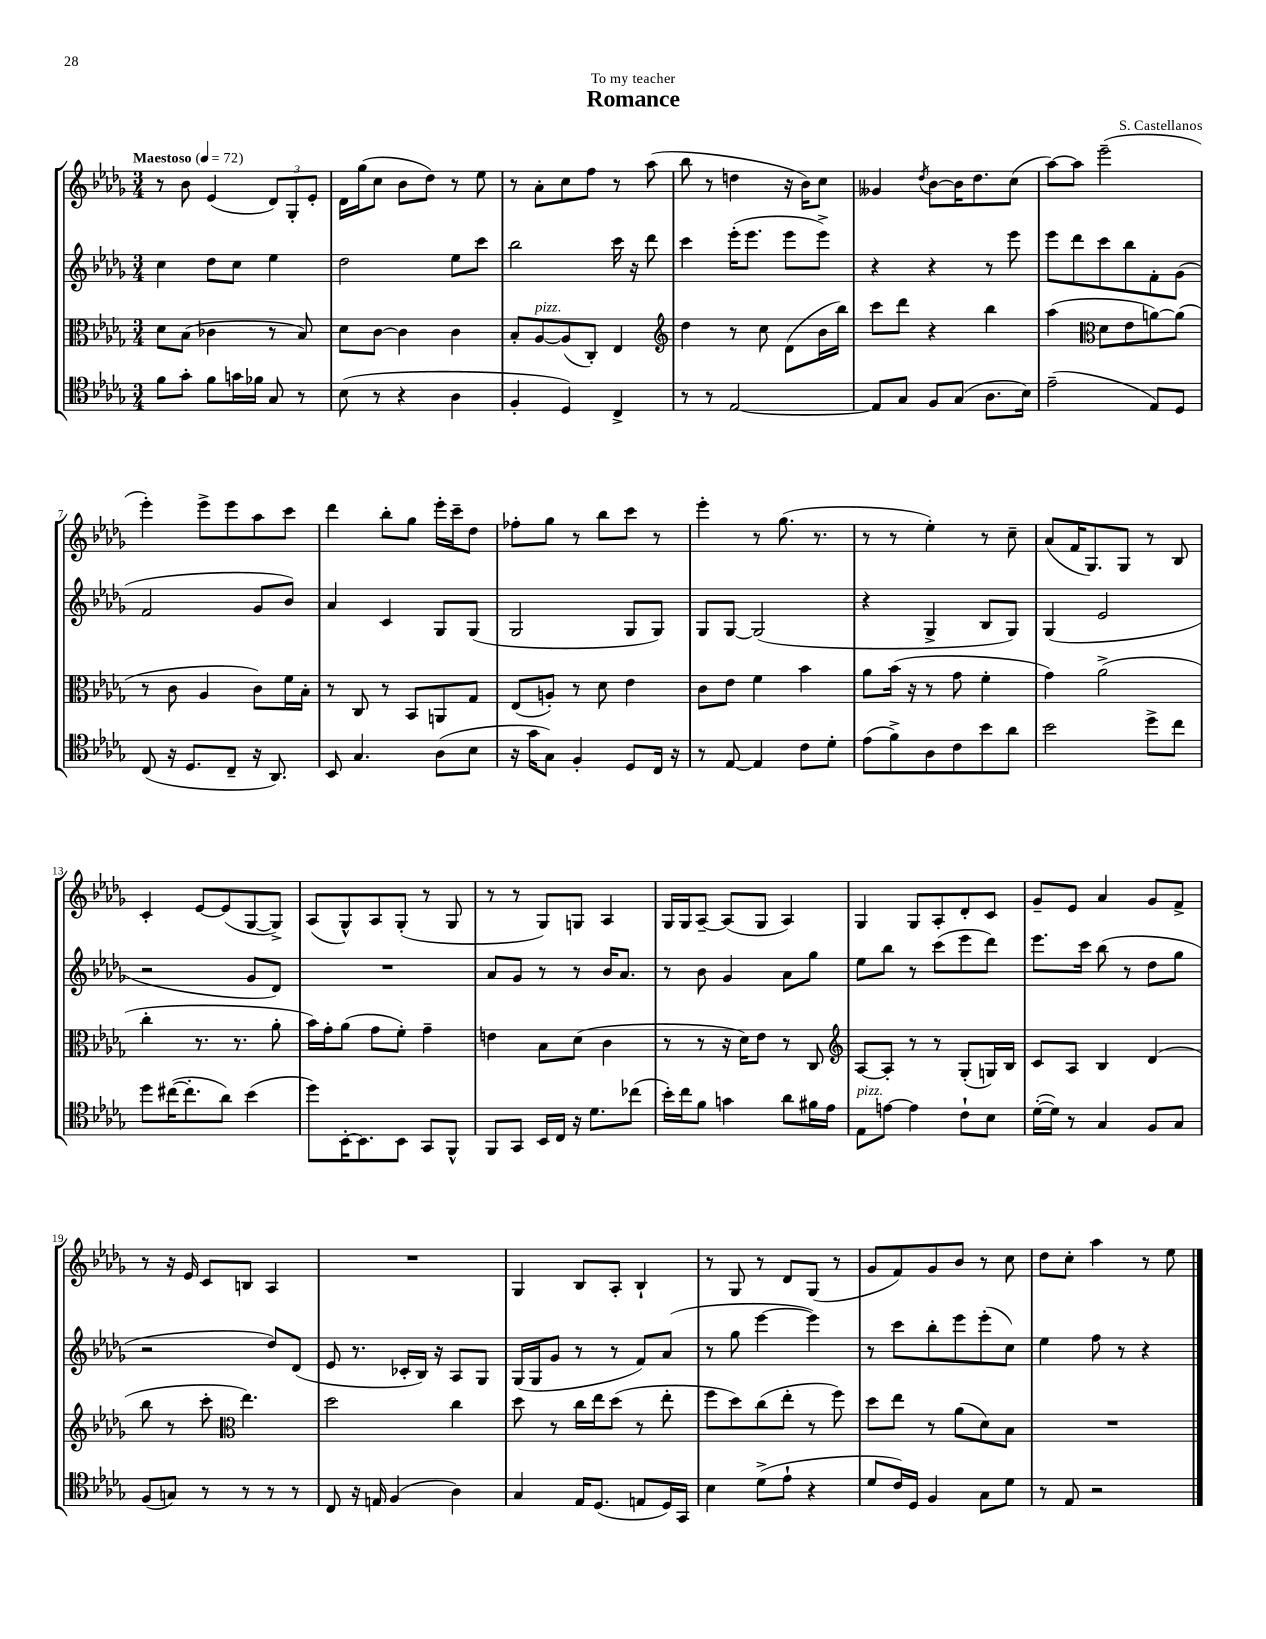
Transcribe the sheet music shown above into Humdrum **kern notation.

**kern	**kern	**kern	**kern
*part4	*part3	*part2	*part1
*staff4	*staff3	*staff2	*staff1
*clefC4	*clefC3	*clefG2	*clefG2
*k[b-e-a-d-g-]	*k[b-e-a-d-g-]	*k[b-e-a-d-g-]	*k[b-e-a-d-g-]
*M3/4	*M3/4	*M3/4	*M3/4
*MM72	*MM72	*MM72	*MM72
=1	=1	=1	=1
!	!	!	!LO:TX:a:B:t=Maestoso
8f\L	8d-\L	4cc\	8r
8g-'\J	(8B-\J	.	8b-\
8f\L	4c-X\	8dd-\L	(4e-/
16gn\L	.	8cc\J	.
16f-X\JJ	.	.	.
8G-/	8r	4ee-\	12d-/L)
.	.	.	12G-'/
8r	8B-/)	.	.
.	.	.	12e-'/J
=2	=2	=2	=2
(8B-\	8d-\L	2dd-\	16d-\LL
.	.	.	(16gg-\J
8r	[8c\J	.	8cc\J
4r	4c\]	.	8b-\L
.	.	.	8dd-\J)
4A-\	4c\	8ee-\L	8r
.	.	8ccc\J	8ee-\
=3	=3	=3	=3
4F'/	8B-'/L	2bb-\	8r
!	!LO:TX:a:i:t=pizz.	!	!
.	[8A-/	.	8a-'\L
4D-/)	(8A-/]	.	8cc\
.	8C'/J)	.	8ff\J
4C^/	4E-/	16ccc\	8r
.	.	16r	.
.	.	8ddd-\	(8aa-\
=4	=4	=4	=4
*	*clefG2	*	*
8r	4dd-\	4ccc\	8bb-\
8r	.	.	8r
[2E-/	8r	(16eee-'\KL	4ddn\
.	.	8.eee-\J	.
.	8cc\	.	.
.	(8d-\L	8eee-\L	16r
.	.	.	16b-\KL)
.	16b-\L	8eee-^\J)	8cc\J
.	16bb-\JJ)	.	.
=5	=5	=5	=5
8E-/L]	8ccc\L	4r	4g--X/
8G-/J	8ddd-\J	.	.
.	.	.	8qdd-/
8F/L	4r	4r	[8b-\L
(8G-/J	.	.	16b-\K]
.	.	.	8.dd-\
8.A-\L	4bb-\	8r	.
.	.	8eee-\	(8cc\J
16B-\Jk)	.	.	.
=6	=6	=6	=6
(2e-~\	(4aa-\	8eee-\L	[8aa-\L)
.	.	8ddd-\	8aa-\J]
*	*clefC3	*	*
.	8d-\L	8ccc\	(2eee-~\
.	8e-\	8bb-\	.
8E-/L)	[8an\)	8f'\	.
8D-/J	(8a\J]	(8g-\J	.
!!LO:LB:g=z
=7	=7	=7	=7
(8C/	8r	2f/	4eee-'\)
16r	8c\	.	.
8.D-/L	.	.	.
.	4A-/	.	8eee-^\L
8C~/J	.	.	8eee-\
16r	8c\L)	8g-/L	8aa-\
8.AA-/)	.	.	.
.	16f\L	8b-/J)	8ccc\J
.	16B-'\JJ	.	.
=8	=8	=8	=8
8BB-/	8r	4a-/	4ddd-\
4.G-/	8C/	.	.
.	8r	4c/	8bb-'\L
.	8BB-/L	.	8gg-\J
(8A-\L	8AAn/	8G-/L	16eee-'\LL
.	.	.	16ccc~\J
8B-\J	8G-/J	(8G-/J	8dd-\J
=9	=9	=9	=9
16r	(8E-/L	2G-/	8ff-X'\L
16g-\KL	.	.	.
8G-\J)	8An'/J)	.	8gg-\J
4F'/	8r	.	8r
.	8d-\	.	8bb-\L
8D-/L	4e-\	8G-/L	8ccc\J
16C/Jk	.	8G-/J)	8r
16r	.	.	.
=10	=10	=10	=10
8r	8c\L	8G-/L	4eee-'\
[8E-/	8e-\J	[8G-/J	.
4E-/]	4f\	(2G-/]	8r
.	.	.	(8.gg-\
8c\L	4b-\	.	.
.	.	.	8.r
8d-'\J	.	.	.
=11	=11	=11	=11
(8e-\L	8a-\L	4r	8r
8f^\)	(16b-\Jk	.	8r
.	16r	.	.
8A-\	8r	4G-^/	4ee-'\)
8c\	8g-\	.	.
8b-\	4f'\	8B-/L	8r
8a-\J	.	8G-/J)	8cc~\
=12	=12	=12	=12
2b-\	4g-\)	(4G-/	(8a-/L
.	.	.	16f/K
.	.	.	8.G-/)
.	(2a-^\	2e-/	.
.	.	.	8G-/J
8dd-^\L	.	.	8r
8cc\J	.	.	8B-/
!!LO:LB:g=z
=13	=13	=13	=13
8dd-\L	4cc'\	2r	4c'/
([16cc#X\K	.	.	.
8.cc#'\]	.	.	.
.	8.r	.	[8e-/L
8a-\J)	.	.	(8e-/]
.	8.r	.	.
(4b-\	.	8g-/L	[8G-/
.	8a-'\	8d-/J)	8G-^/J])
=14	=14	=14	=14
8dd-\L)	16b-\LL)	2.r	(8A-/L
.	16g-'\J	.	.
[16BB-'\K	(8a-\J	.	8G-^^/)
8.BB-\]	.	.	.
.	8g-\L	.	8A-/
8BB-\J	8f'\J)	.	(8G-'/J
8GG-/L	4g-~\	.	8r
8FF^^/J	.	.	8G-/
=15	=15	=15	=15
8FF/L	4en\	8a-/L	8r
8GG-/J	.	8g-/J	8r
16BB-/LL	8B-\L	8r	8G-/L)
16C/JJ	.	.	.
16r	(8d-\J	8r	8Gn/J
8.d-\L	.	.	.
.	4c\	16b-/KL	4A-/
.	.	8.a-/J	.
(8cc-X\J	.	.	.
=16	=16	=16	=16
16b-'\LL)	8r	8r	16G-/LL
16cc\J	.	.	16G-/J
8f\J	8r	8b-\	[8A-~/J
4gn\	16r	4g-/	(8A-/L]
.	16d-\KL)	.	.
.	8e-\J	.	8G-/J
8a-\L	8r	8a-\L	4A-/)
16f#X\L	8C/	8gg-\J	.
16e-\JJ	.	.	.
=17	=17	=17	=17
*	*clefG2	*	*
!LO:TX:a:i:t=pizz.	!	!	!
8E-\L	[8A-/L	8ee-\L	4G-/
[8en\J	8A-'/J]	8bb-\J	.
4e\]	8r	8r	8G-/L
.	8r	(8ccc\L	8A-'/
8c`\L	(8G-'/L	8eee-\	8d-'/
8B-\J	16Gn/L)	8ddd-\J)	8c/J
.	16B-/JJ	.	.
=18	=18	=18	=18
([16d-'\LL	8c/L	8.eee-\L	8g-~/L
16d-\JJ])	.	.	.
8r	8A-/J	.	8e-/J
.	.	16ccc\Jk	.
4G-/	4B-/	(8bb-\	4a-/
.	.	8r	.
8F/L	(4d-/	8dd-\L	8g-/L
8G-/J	.	8gg-\J	8f^/J
!!LO:LB:g=z
=19	=19	=19	=19
(8F/L	8bb-\	2r	8r
8Gn/J)	8r	.	16r
.	.	.	16e-/
8r	8ccc'\	.	8c/L
*	*clefC3	*	*
8r	4.ee-\)	.	8Bn/J
8r	.	8dd-/L)	4A-/
8r	.	(8d-/J	.
=20	=20	=20	=20
8C/	2dd-\	8e-/	2.r
16r	.	8.r	.
16En/	.	.	.
(4F/	.	.	.
.	.	16c-X'/LL	.
.	.	16B-/JJ)	.
.	.	16r	.
4A-\)	4cc\	8A-/L	.
.	.	8G-/J	.
=21	=21	=21	=21
4G-/	8dd-\	(16G-/LL	4G-/
.	.	16G-/J	.
.	8r	8g-/J	.
16E-/KL	16cc\LL	8r	8B-/L
(8.D-/J	16ee-\J	.	.
.	(8dd-\J	8r	8A-'/J
8En/L	8r	8f/L)	4B-`/
16D-/L)	8ee-'\	(8a-/J	.
16GG-/JJ	.	.	.
=22	=22	=22	=22
4B-\	8ff\L	8r	8r
.	8dd-\)	8gg-\	8G-/
(8d-^\L	(8cc\	[4eee-\	8r
8e-`\J	8ee-'\J	.	8d-/L
4r	8r	4eee-\])	(8G-/J
.	8ff\)	.	8r
=23	=23	=23	=23
8d-/L	8dd-\L	8r	8g-/L
16c/L)	8ee-\J	8ccc\L	8f/)
16D-/JJ	.	.	.
4F/	8r	8bb-'\	8g-/
.	(8a-\L	8eee-\	8b-/J
8G-\L	8d-\)	(8eee-'\	8r
8d-\J	8B-\J	8cc\J)	8cc\
=24	=24	=24	=24
8r	2.r	4ee-\	8dd-\L
8E-/	.	.	8cc'\J
2r	.	8ff\	4aa-\
.	.	8r	.
.	.	4r	8r
.	.	.	8ee-\
==	==	==	==
*-	*-	*-	*-
